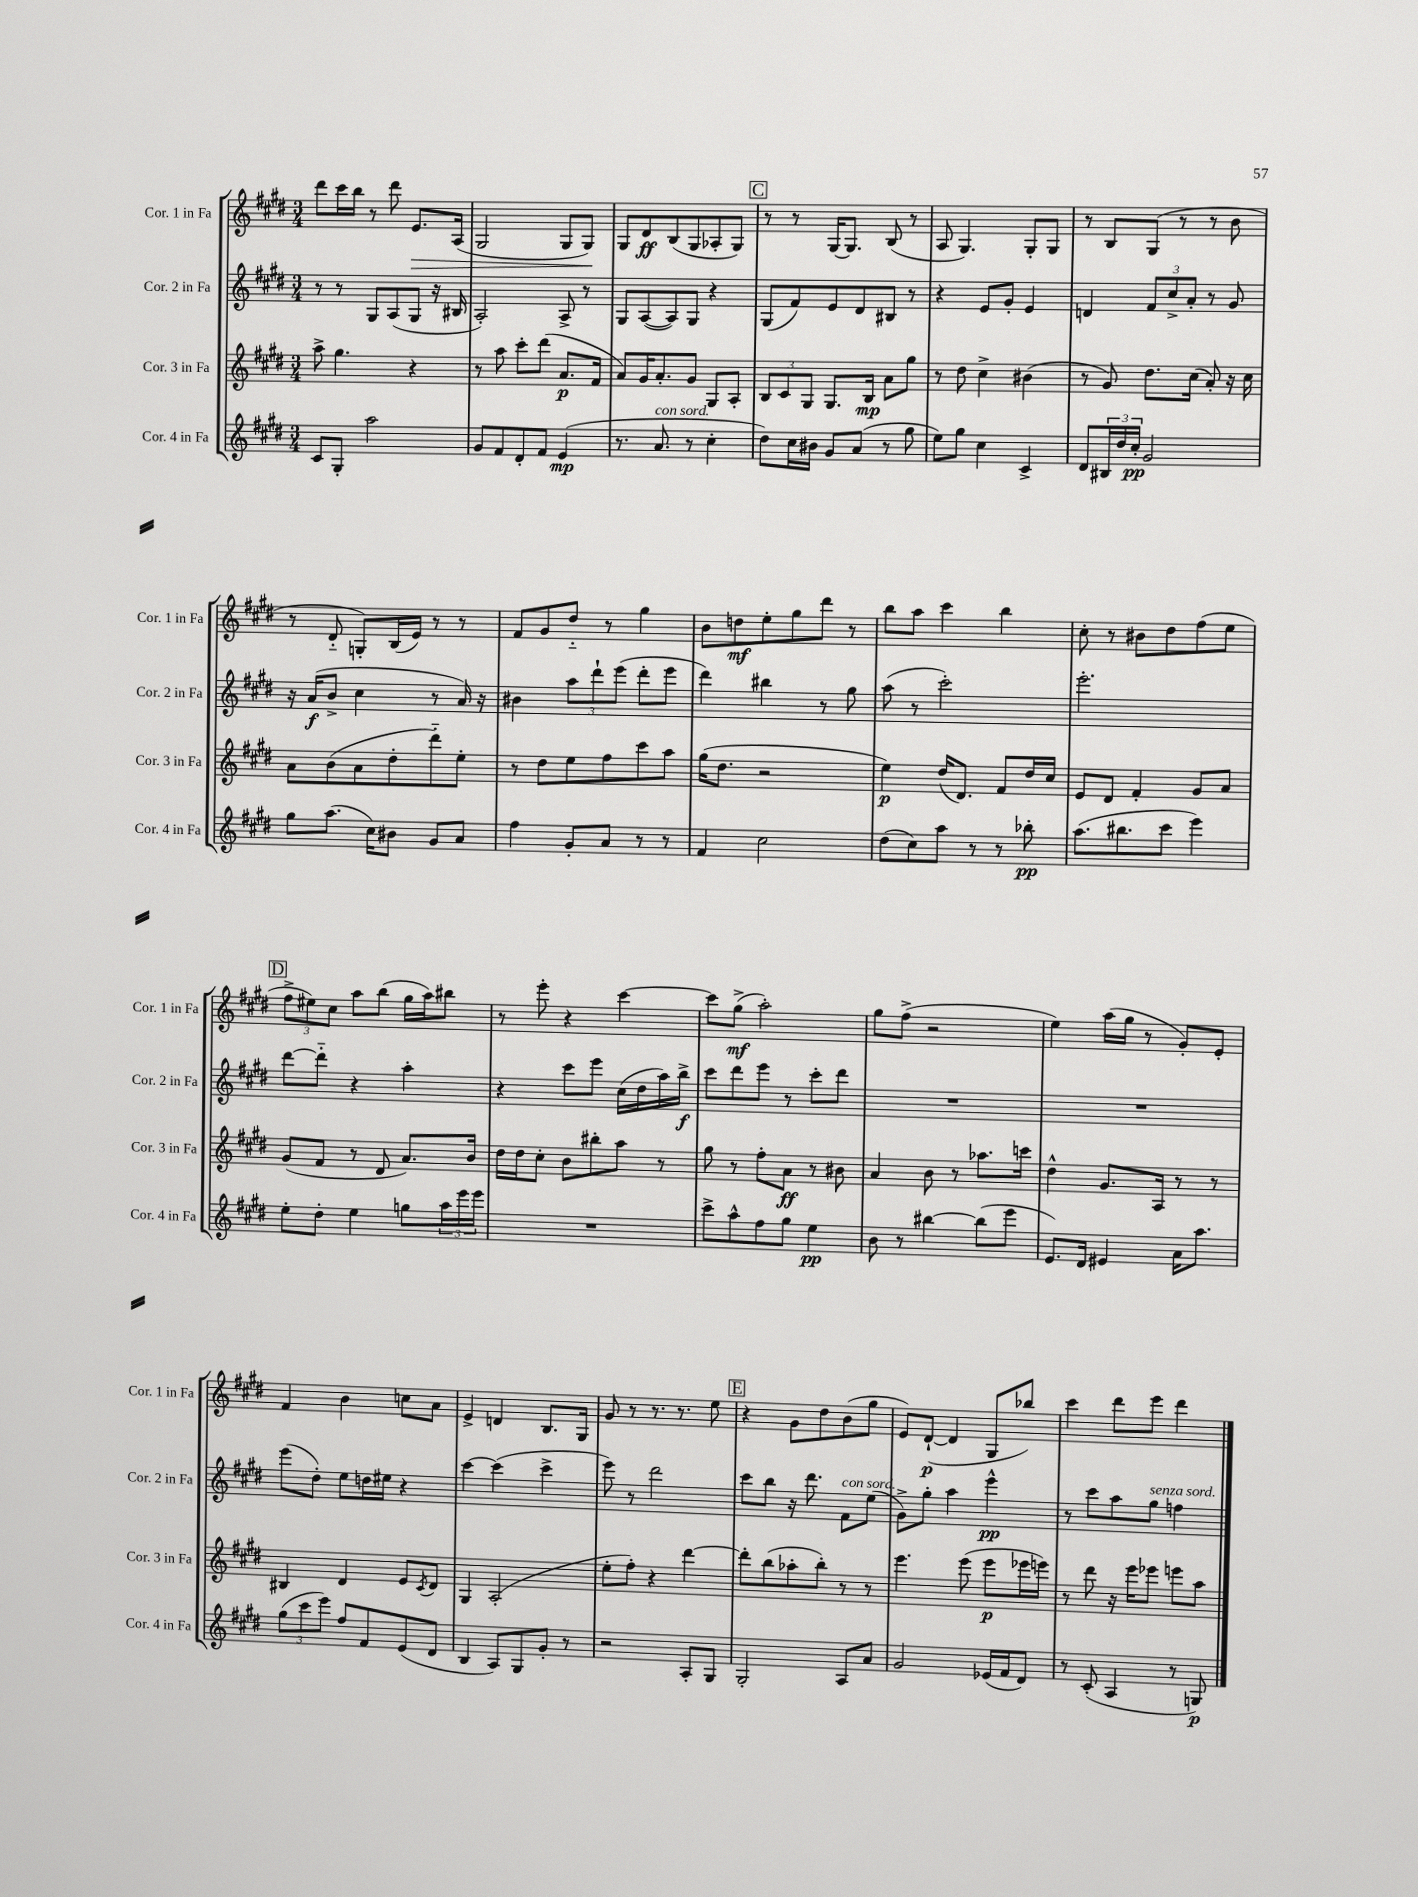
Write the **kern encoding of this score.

**kern	**kern	**kern	**kern
*staff4	*staff3	*staff2	*staff1
*clefG2	*clefG2	*clefG2	*clefG2
*k[f#c#g#d#]	*k[f#c#g#d#]	*k[f#c#g#d#]	*k[f#c#g#d#]
*M3/4	*M3/4	*M3/4	*M3/4
8c#	8aa^	8r	8ddd#
8G#'	4.gg#	8r	16ccc#
.	.	.	16bb
2aa	.	8G#	8r
.	.	(8A	8ddd#
.	4r	8G#	8.e
.	.	16r	.
.	.	16B#	(16A
=	=	=	=
8g#	8r	2A')	2G#
8f#	8aa	.	.
8d#'	8ccc#'	.	.
8f#	(8ddd#	.	.
(4e	8.a	8A^	8G#
.	.	8r	8G#)
.	16f#	.	.
=	=	=	=
8.r	8a)	8G#	8G#
.	16g#	([8A	8d#
8.a	8.a'	.	.
.	.	8A])	(8B
8r	8g#	8G#	8G#
4cc#'	8G#	4r	8A-'
.	8A'	.	8G#)
=	=	=	=
8dd#)	12B	(8G#	8r
.	12c#	.	.
16cc#	.	8f#)	8r
.	12G#	.	.
16b#	.	.	.
8g#	8.G#	8e	[16G#
.	.	.	8.G#]
(8a	.	8d#	.
.	16B	.	.
8r	8a	8B#	(8B
8gg#	8gg#	8r	8r
=	=	=	=
8ee)	8r	4r	8A
8gg#	8dd#	.	4.G#)
4cc#	4cc#^	8e	.
.	.	8g#'	.
4c#^	(4b#	4e	8G#'
.	.	.	8G#
=	=	=	=
8d#	8r	4d	8r
24B#	8g#)	.	8B
24dd#	.	.	.
24cc#'	.	.	.
2g#	8.dd#	12f#	(8G#
.	.	12cc#^	.
.	.	.	8r
.	.	12a'	.
.	(16cc#	.	.
.	8a')	8r	8r
.	16r	8g#	8b
.	16cc#	.	.
=	=	=	=
8gg#	8a	16r	8r
.	.	(16a	.
(8.aa	(8b	8b^	8d#'~
.	8a	4cc#	8G')
16cc#)	.	.	.
8b#	8dd#'	.	(16B
.	.	.	16e)
8g#	8ddd#'~)	8r	8r
8a	8ee'	16a)	8r
.	.	16r	.
=	=	=	=
4ff#	8r	4b#	8f#
.	8dd#	.	8g#
8g#'	8ee	12aa	8dd#'~
.	.	12ddd#`	.
8a	8ff#	.	8r
.	.	(12eee	.
8r	8ccc#	8ddd#'	4gg#
8r	8aa	8eee	.
=	=	=	=
4f#	(16gg#	4ddd#)	8b
.	8.dd#	.	.
.	.	.	8dd
2cc#	2r	4bb#	8ee'
.	.	.	8gg#
.	.	8r	8ddd#
.	.	8gg#	8r
=	=	=	=
(8dd#	4ee)	(8aa	8bb
8cc#)	.	8r	8aa
8aa	(16dd#	2ccc#')	4ccc#
.	8.d#)	.	.
8r	.	.	.
8r	8f#	.	4bb
8bb-'	16dd#	.	.
.	16cc#	.	.
=	=	=	=
(8.aa	8e	2.eee'	8cc#'
.	8d#	.	8r
8.bb#	.	.	.
.	4f#'	.	8b#
8ccc#	.	.	8dd#
4eee)	8g#	.	(8ff#
.	8a	.	8ee
=	=	=	=
8ee'	(8g#	[8ddd#	12ff#^
.	.	.	12ee#)
8dd#'	8f#	8ddd#'~]	.
.	.	.	12cc#
4ee	8r	4r	8aa
.	8d#	.	(8bb
8gg	8.a)	4aa'	16gg#
.	.	.	16aa)
24aa	.	.	8bb#
24eee	.	.	.
.	16b	.	.
24eee	.	.	.
=	=	=	=
2.r	16dd#	4r	8r
.	16dd#	.	.
.	8cc#'	.	8eee'
.	8b	8ccc#	4r
.	8bb#'	8eee	.
.	8aa	(16cc#	[4ccc#
.	.	16dd#	.
.	8r	16aa)	.
.	.	16bb^	.
=	=	=	=
8ccc#^	8gg#	8ccc#	8ccc#]
8aa^^	8r	8ddd#	(8gg#^
8ff#	8ff#'	8eee	2aa')
8gg#	8a	8r	.
4ee	8r	8ccc#'	.
.	8b#	8ddd#	.
=	=	=	=
8b	4a	2.r	8gg#
8r	.	.	(8ff#^
[4bb#	8b	.	2r
.	8r	.	.
(8bb#]	8.aa-	.	.
8eee	.	.	.
.	16ccc	.	.
=	=	=	=
8.e)	4dd#^^	2.r	4ee)
16d#	.	.	.
4e#	8.g#	.	(16aa
.	.	.	16gg#
.	.	.	8r
.	16A	.	.
16a	8r	.	8g#')
8.aa	.	.	.
.	8r	.	8e'
=	=	=	=
(12gg#	4B#	(8eee	4f#
12ccc#	.	.	.
.	.	8dd#')	.
12eee)	.	.	.
8ff#	4d#	8ee	4b
8f#	.	16dd	.
.	.	16ee#	.
(8e	8e	4r	8cc
.	8qc#	.	.
8d#	8d#	.	8a
=	=	=	=
4B	4G#	[4ccc#	4e^
8A)	(2A'	(4ccc#]	4d
8G#	.	.	.
8g#'	.	4ccc#^	8.B
8r	.	.	.
.	.	.	16G#
=	=	=	=
2r	8ee'	8eee)	8g#
.	8ff#')	8r	8r
.	4r	2ddd#	8.r
.	.	.	8.r
8A'	[4ddd#	.	.
8G#	.	.	8ee
=	=	=	=
2G#'	8ddd#']	8ccc#	4r
.	(8bb	8bb	.
.	8aa-'	16r	8g#
.	.	8.ddd#	.
.	8bb')	.	8dd#
8A	8r	8f#	(8b
8a	8r	(8ee	8gg#
=	=	=	=
2g#	4.eee	8g#^)	8e)
.	.	8gg#'	([8d#`
.	.	4aa	4d#]
.	(8eee	.	.
(16e-	8eee	4eee^^	8G#
16f#	.	.	.
8d#)	16eee-	.	8bb-)
.	16eee)	.	.
=	=	=	=
8r	8r	8r	4ccc#
(8c#'	8ddd#	8ccc#	.
4A	16r	8aa	8ddd#
.	16eee	.	.
.	8eee-	8gg#	8eee
8r	8eee	4ff	4ddd#
8G)	8aa	.	.
==	==	==	==
*-	*-	*-	*-
